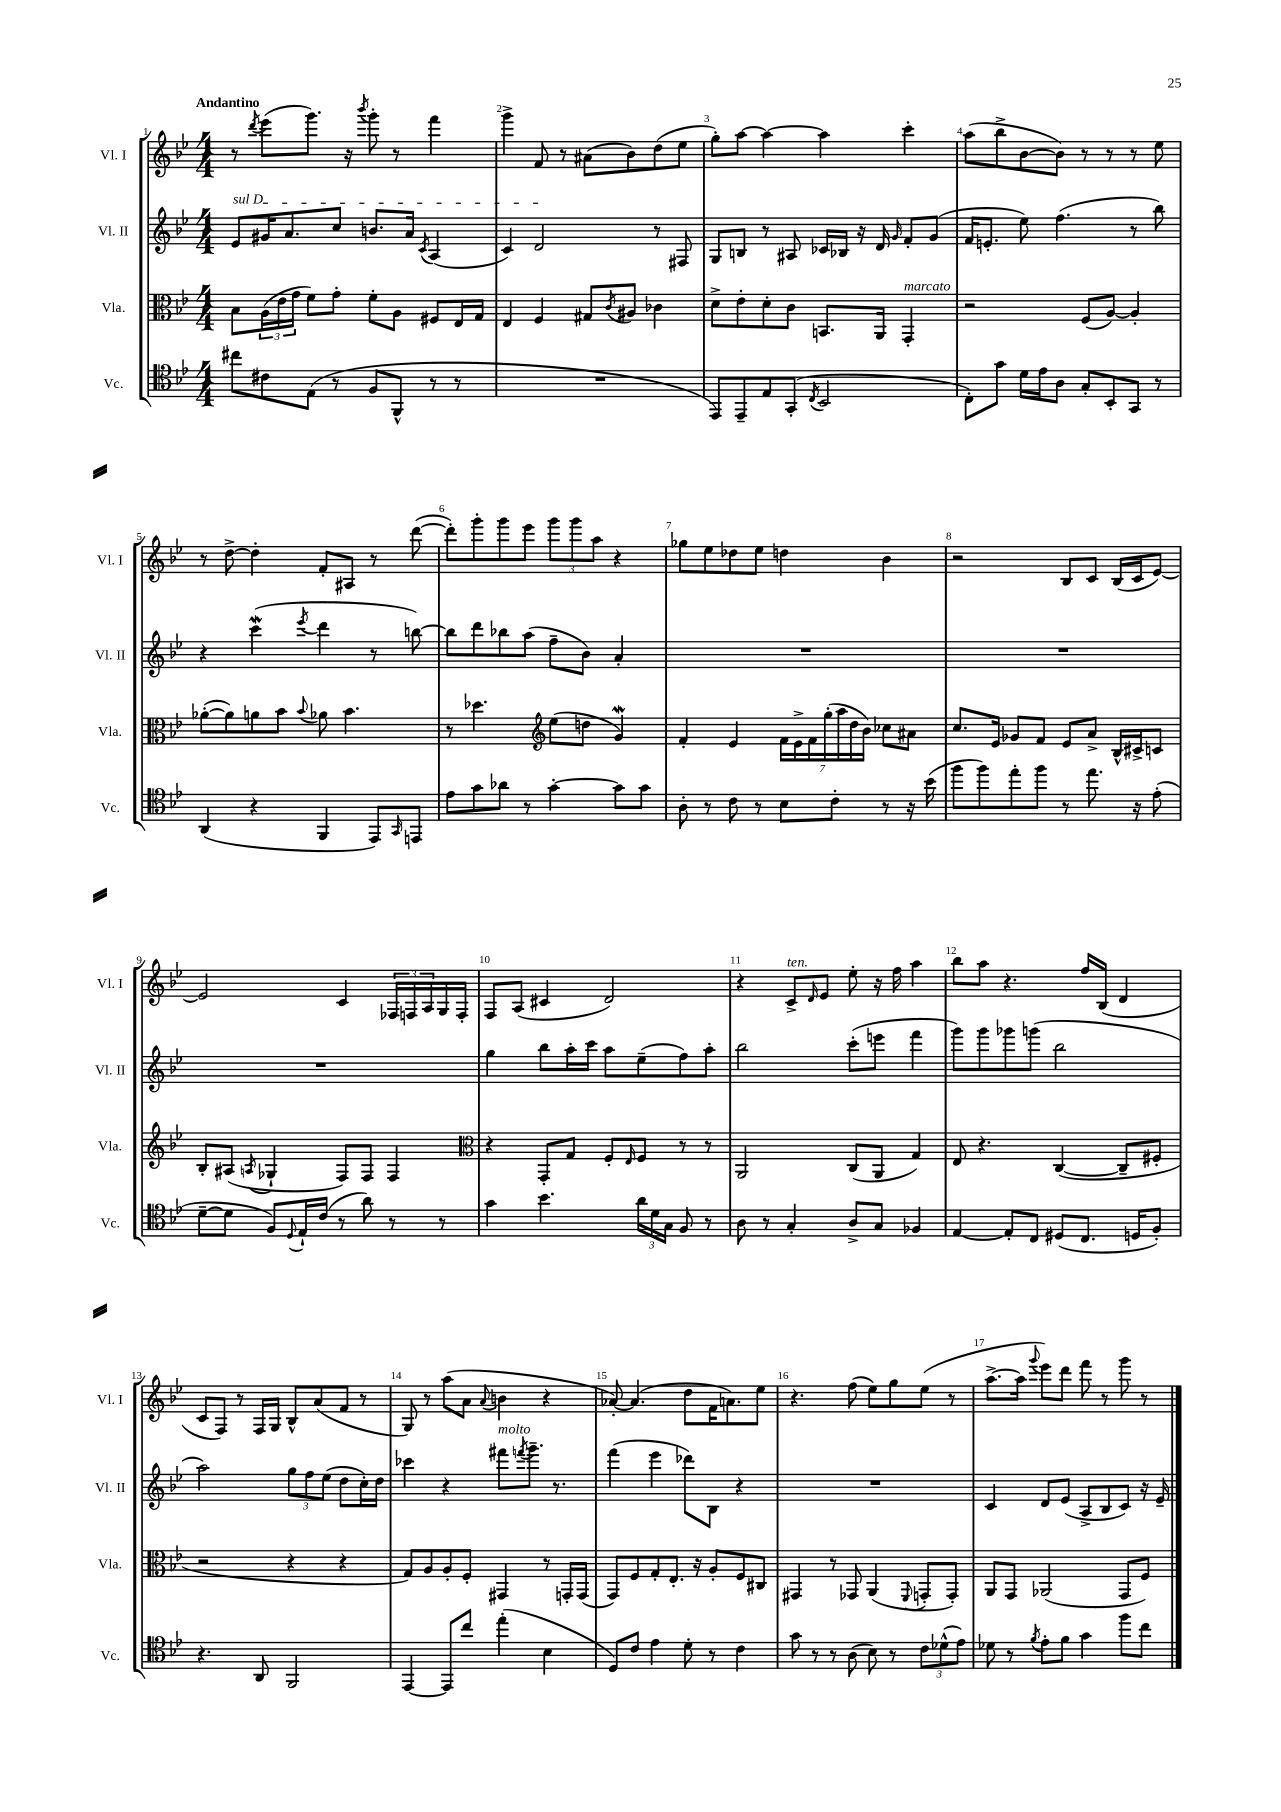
<<
\new StaffGroup <<
\new Staff = "s0" \with { instrumentName = "Vl. I" shortInstrumentName = "Vl. I" } {
    \clef treble \key bes \major \numericTimeSignature \time 4/4 \tempo "Andantino"
    r8 \acciaccatura { d'''8 } ees'''8( g'''8.) r16 \acciaccatura { bes'''8 } g'''8-. r8 f'''4 |
    g'''4-> f'8 r8 ais'8( bes'8) d''8( ees''8 |
    g''8-.) a''8~ a''4~ a''4 c'''4-. |
    a''8( bes''8-> bes'8~ bes'8) r8 r8 r8 ees''8 |
    r8 d''8~-> d''4-. f'8-. ais8 r8 d'''8~( |
    d'''8-.) g'''8-. g'''8 ees'''8 \tuplet 3/2 { g'''8 g'''8 a''8 } r4 |
    ges''8 ees''8 des''8 ees''8 d''4 bes'4 |
    r2 bes8 c'8 bes16( c'16 ees'8~) |
    ees'2 c'4 \tuplet 3/2 { fes16 f16 a16 } g16 f16-. |
    f8 a8( cis'4 d'2) |
    r4 c'8->^\markup { \italic "ten." } \grace { d'16 } ees'8 ees''8-. r16 f''16 a''4 |
    bes''8 a''8 r4. f''16 bes16( d'4 |
    c'8 f8) r8 f16 g16 bes8-^ a'8( f'8 r8 |
    g8) r8 a''8( a'8 \appoggiatura { a'8 } b'4 r4 |
    aes'8~-.) aes'4.( d''8 f'16 a'8.) ees''8 |
    r4. f''8( ees''8) g''8 ees''8( r8 |
    a''8.~-> a''16 \appoggiatura { g'''8 } ees'''8) d'''8 f'''8 r8 g'''8 r8 \bar "|." |
}
\new Staff = "s1" \with { instrumentName = "Vl. II" shortInstrumentName = "Vl. II" } {
    \clef treble \key bes \major \numericTimeSignature \time 4/4
    \once \override TextSpanner.bound-details.left.text = \markup { \italic "sul D" } ees'8\startTextSpan gis'16 a'8. c''8 b'8. a'16 \acciaccatura { c'8 } a4( |
    c'4) d'2\stopTextSpan r8 fis8 |
    g8 b8 r8 ais8 ces'16 bes16 r16 d'16 \grace { g'16 } f'8-. g'8( |
    f'16 e'8.-. ees''8) f''4.( r8 bes''8) |
    r4 c'''4\mordent( \acciaccatura { ees'''8 } d'''4 r8 b''8~) |
    b''8 d'''8 bes''8 a''8( f''8-- bes'8) a'4-. |
    R1 |
    R1 |
    R1 |
    g''4 bes''8 a''16-. c'''16 a''8 ees''8--( f''8) a''8-. |
    bes''2 c'''8-.( e'''8 f'''4 |
    g'''8) g'''8 ges'''8 g'''8( bes''2 |
    a''2) \tuplet 3/2 { g''8 f''8 ees''8( } d''8 c''16-.) d''16 |
    ces'''4 r4 fis'''8^\markup { \italic "molto" } \acciaccatura { f'''8 } g'''8.-- r8. |
    f'''4( ees'''4 des'''8) bes8 r4 |
    R1 |
    c'4 d'8 ees'8( a8-> bes8 c'8) r16 ees'16-- \bar "|." |
}
\new Staff = "s2" \with { instrumentName = "Vla." shortInstrumentName = "Vla." } {
    \clef alto \key bes \major \numericTimeSignature \time 4/4
    bes8 \tuplet 3/2 { a16( ees'16 g'16 } f'8) g'8-. f'8-. a8 fis8 ees16 g16 |
    ees4 f4 gis8 \acciaccatura { c'8 } ais8 ces'4 |
    d'8-> ees'8-. d'8-. c'8 b,8. a,16 g,4-.^\markup { \italic "marcato" } |
    r2 f8( a8~) a4-. |
    aes'8~-.( aes'8) a'8 bes'8 \appoggiatura { bes'8 } aes'8 bes'4. |
    r8 des''4. \clef treble ees''8( d''8 g'4\mordent) |
    f'4-. ees'4 \tuplet 7/4 { f'16 ees'16-> f'16 g''16-.( a''16 d''16 bes'16) } ces''8 ais'8 |
    c''8. ees'16 ges'8 f'8 ees'8 a'8-> bes16-^ cis'16-> c'8 |
    bes8-. ais8( \acciaccatura { a8 } ges4-! f8) f8 f4 |
    \clef alto r4 g,8-. g8 f8-. \grace { ees16 } f8 r8 r8 |
    a,2 c8( a,8 g4) |
    ees8 r4. c4~( c8-- fis8-. |
    r2 r4 r4 |
    g8) a8 a8-. f8-. gis,4 r8 g,16-. g,16( |
    g,8) f8 g8-. ees8.-. r16 a8-. f8 cis8 |
    gis,4 r8 ges,8 a,4( \appoggiatura { f,8 } g,8-. g,8-.) |
    a,8 g,8 aes,2( g,8 f8) \bar "|." |
}
\new Staff = "s3" \with { instrumentName = "Vc." shortInstrumentName = "Vc." } {
    \clef tenor \key bes \major \numericTimeSignature \time 4/4
    cis''8 cis'8 ees8( r8 f8 f,8-^ r8 r8 |
    R1 |
    ees,8) ees,8-- ees8 g,8-.( \acciaccatura { c8 } bes,2 |
    c8-.) g'8 d'16 ees'16 a8 g8-. bes,8-. g,8 r8 |
    a,4( r4 f,4 ees,8) \grace { g,16 } e,8 |
    ees'8 g'8 aes'8 r8 g'4~-. g'8 g'8 |
    a8-. r8 c'8 r8 bes8 c'8-. r8 r16 bes'16( |
    f''8 f''8) ees''8-. f''8 r8 ees''8. r16 ees'8-.( |
    d'8~-- d'8 f8) \appoggiatura { d8 } ees16-! c'16( r8 a'8) r8 r8 |
    g'4 bes'4. \tuplet 3/2 { a'16 d'16 g16 } f8 r8 |
    a8 r8 g4-. a8-> g8 fes4 |
    ees4~ ees8-. c8 dis8( c8. d16 f8-.) |
    r4. a,8 f,2 |
    ees,4~ ees,8 c''8 ees''4-.( bes4 |
    d8) c'8 ees'4 d'8-. r8 c'4 |
    g'8 r8 r8 a8( bes8) r8 \tuplet 3/2 { c'8 des'8-^( ees'8) } |
    des'8 r8 \acciaccatura { f'8 } ees'8-. f'8 g'4 f''8 c''8 \bar "|." |
}
>>
>>
\layout { \context { \Score \override BarNumber.break-visibility = ##(#f #t #t) barNumberVisibility = #all-bar-numbers-visible } }
